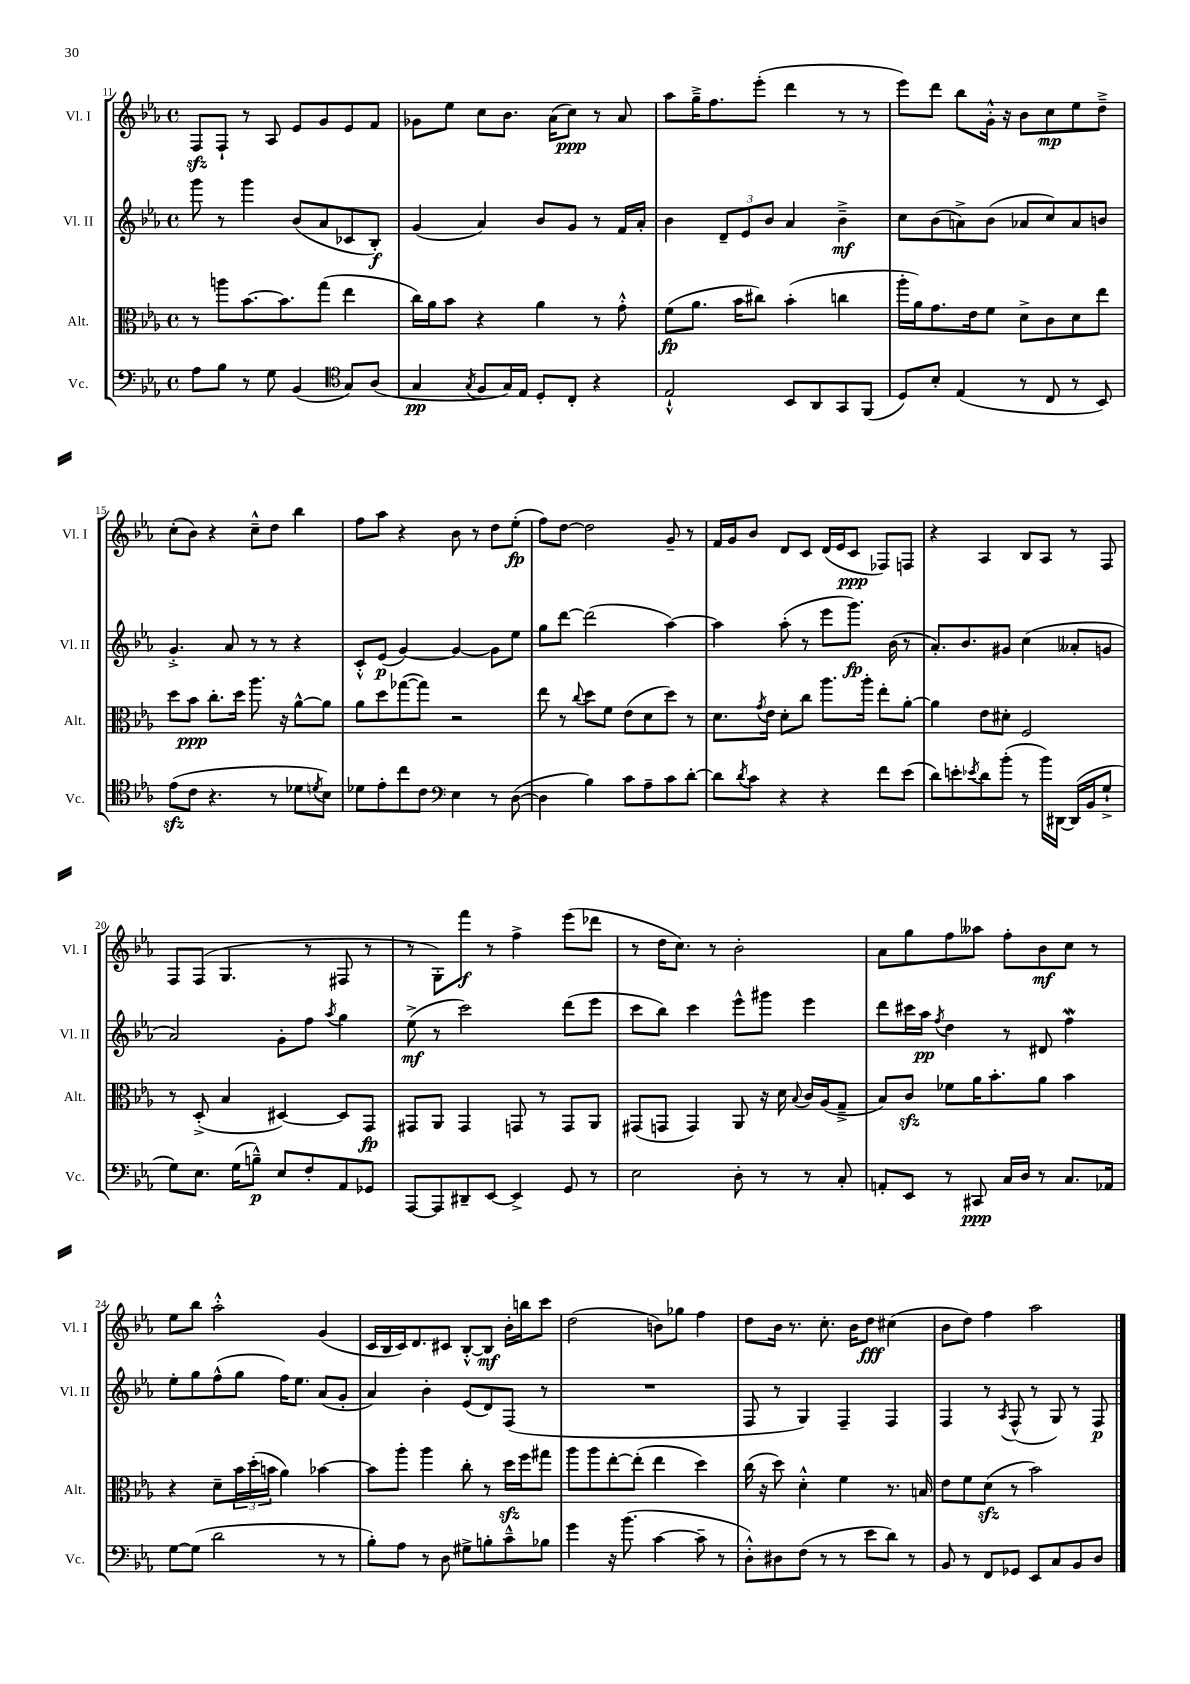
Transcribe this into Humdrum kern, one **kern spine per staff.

**kern	**kern	**kern	**kern
*staff4	*staff3	*staff2	*staff1
*clefF4	*clefC3	*clefG2	*clefG2
*k[b-e-a-]	*k[b-e-a-]	*k[b-e-a-]	*k[b-e-a-]
*M4/4	*M4/4	*M4/4	*M4/4
*met(c)	*met(c)	*met(c)	*met(c)
8A-	8r	8ggg	8F
8B-	8aa	8r	8F`
8r	[8.b-	4ggg	8r
8G	.	.	8A-
.	8.b-]	.	.
(4BB-	.	(8b-	8e-
.	(8gg	8a-	8g
*clefC4	*	*	*
8G)	4ee-	8c-	8e-
(8A-	.	8B-')	8f
=	=	=	=
4G	16cc)	(4g	8g-
.	16a-	.	.
.	8b-	.	8ee-
8qG	.	.	.
8F	4r	4a-)	8cc
16G)	.	.	8.b-
16E-	.	.	.
8D'	4a-	8b-	.
.	.	.	(16a-
8C'	.	8g	8cc)
4r	8r	8r	8r
.	8g'^^	16f	8a-
.	.	16a-'	.
=	=	=	=
2E-`^^	(8f	4b-	8aa-
.	8.a-	.	16gg~^
.	.	.	8.ff
.	.	12d~	.
.	16b-	.	.
.	.	12e-	.
.	8cc#)	.	(8eee-'
.	.	12b-	.
8BB-	(4b-'	4a-	4ddd
8AA-	.	.	.
8GG	4cc	4b-~^	8r
(8FF	.	.	8r
=	=	=	=
8D)	16aa-'	8cc	8eee-)
.	16a-)	.	.
8B-'	8.g	(8b-	8ddd
(4E-	.	8a^)	8bb-
.	16e-	.	.
.	8f	(8b-	16g'^^
.	.	.	16r
8r	8d^	8a-	8b-
8C	8c	8cc)	8cc
8r	8d	8a-	8ee-
8BB-)	8ee-	8b	8dd~^
=	=	=	=
(8e-	8dd	4.g'^	(8cc'
8c	8b-	.	8b-)
4.r	8.cc'	.	4r
.	.	8a-	.
.	16dd	.	.
.	8.aa-	8r	8cc~^^
8r	.	8r	8dd
.	16r	.	.
8d-	[8a-^^	4r	4bb-
8qd	.	.	.
8B-)	8a-]	.	.
=	=	=	=
8d-	8a-	8c'^^	8ff
8e-'	8dd	(8e-	8aa-
8cc	([8gg-	[4g)	4r
8c	8gg-])	.	.
*clefF4	*	*	*
4E-	2r	4g_	8b-
.	.	.	8r
8r	.	8g]	8dd
([8D	.	8ee-	(8ee-'
=	=	=	=
4D]	8ee-	8gg	8ff)
.	8r	[8ddd	[8dd
.	8qqcc	.	.
4B-)	8dd	(2ddd]	2dd]
.	8f	.	.
8c	(8e-	.	.
8A-~	8d	.	.
8c	8dd)	[4aa-)	8g~
[8d'	8r	.	8r
=	=	=	=
8d]	8.d	4aa-]	16f
.	.	.	16g
8qd	.	.	.
8c	.	.	8b-
.	8qg	.	.
.	16e-	.	.
4r	8d'	(8aa-'	8d
.	8cc	8r	8c
4r	8.aa-	8eee-	(16d
.	.	.	16e-
.	.	8.ggg)	8c
.	16aa-'	.	.
8f	8ee-'	.	8F-)
.	.	(16b-	.
(8e-	[8a-'	8r	8F
=	=	=	=
8d)	4a-]	8.a-')	4r
8e'	.	.	.
.	.	8.b-	.
8qe-	.	.	.
8d	8e-	.	4A-
(8b-'	8d#'	8g#	.
8r	2F	(4cc	8B-
16b-)	.	.	8A-
[16DD#	.	.	.
(16DD#]	.	8a--'	8r
16BB-	.	.	.
8G`^	.	8g	8F
=	=	=	=
8G)	8r	2a-)	8F
8.E-	(8D'^	.	(8F
.	4B-	.	4.G
(16G	.	.	.
8B~^^)	.	.	.
8E-	[4D#)	8g'	.
8F'	.	8ff	8r
.	.	8qaa-	.
8AA-	8D#]	4gg	8F#
8GG-	8GG	.	8r
=	=	=	=
[8AAA-	8GG#	(8ee-^	8r
8AAA-]	8AA-	8r	8G')
8DD#~	4GG#	2ccc)	8fff
[8EE-	.	.	8r
4EE-^]	8GG	.	4ff^
.	8r	.	.
8GG	8GG	(8ddd	(8eee-
8r	8AA-	8eee-	8ddd-
=	=	=	=
2E-	(8GG#	8ccc	8r
.	8GG	8bb-)	16dd
.	.	.	8.cc)
.	4GG)	4ccc	.
.	.	.	8r
8D'	8AA-	8eee-^^	2b-'
8r	16r	8ggg#	.
.	16d	.	.
.	8qqB-	.	.
8r	16c	4eee-	.
.	(16A-	.	.
8C'	8G~^	.	.
=	=	=	=
8AA'	8B-)	8ddd	8a-
8EE-	8c	16ccc#	8gg
.	.	16aa-	.
.	.	8qff	.
8r	8f-	4dd	8ff
8CC#	16a-	.	8aa--
.	8.b-'	.	.
16C	.	8r	8ff'
16D	.	.	.
8r	8a-	8d#	8b-
8.C	4b-	4ff	8cc
.	.	.	8r
16AA-	.	.	.
=	=	=	=
[8G	4r	8ee-'	8ee-
(8G]	.	8gg	8bb-
2d	8d~	(8ff^^	2aa-'^^
.	24b-	8gg	.
.	(24dd'	.	.
.	24b	.	.
.	4a-)	16ff)	.
.	.	8.ee-	.
8r	[4b-	(8a-	(4g
8r	.	8g'	.
=	=	=	=
8B-')	8b-]	4a-)	16c
.	.	.	16B-
8A-	8aa-'	.	16c)
.	.	.	8.d
8r	4aa-	4b-'	.
8D	.	.	8c#
8G#^	8cc'	(8e-	[8B-'^^
8B'	8r	8d)	8B-]
8c~^^	16dd	(8F	16b-'
.	16ff	.	16bb
8B-	8gg#	8r	8ccc
=	=	=	=
4g	8aa-	1r	(2dd
.	8aa-	.	.
16r	[8ee-'	.	.
(8.b-	.	.	.
.	(8ee-']	.	.
[4c	4ee-	.	8b)
.	.	.	8gg-
8c~]	4dd)	.	4ff
8r	.	.	.
=	=	=	=
8D'^^)	(16cc	8F	8dd
.	16r	.	.
8D#	8dd)	8r	16b-
.	.	.	8.r
(8F	4d'^^	4G)	.
8r	.	.	8.cc'
8r	4f	4F~	.
.	.	.	16b-
8e-	.	.	8dd
8d)	8.r	4F	(4cc#
8r	.	.	.
.	16B	.	.
=	=	=	=
8BB-	8e-	4F	8b-
8r	8f	.	8dd)
8FF	(8d	8r	4ff
.	.	8qA-	.
8GG-	8r	(8F^^	.
8EE-	2b-)	8r	2aa-
8C	.	8G)	.
8BB-	.	8r	.
8D	.	8F	.
==	==	==	==
*-	*-	*-	*-
